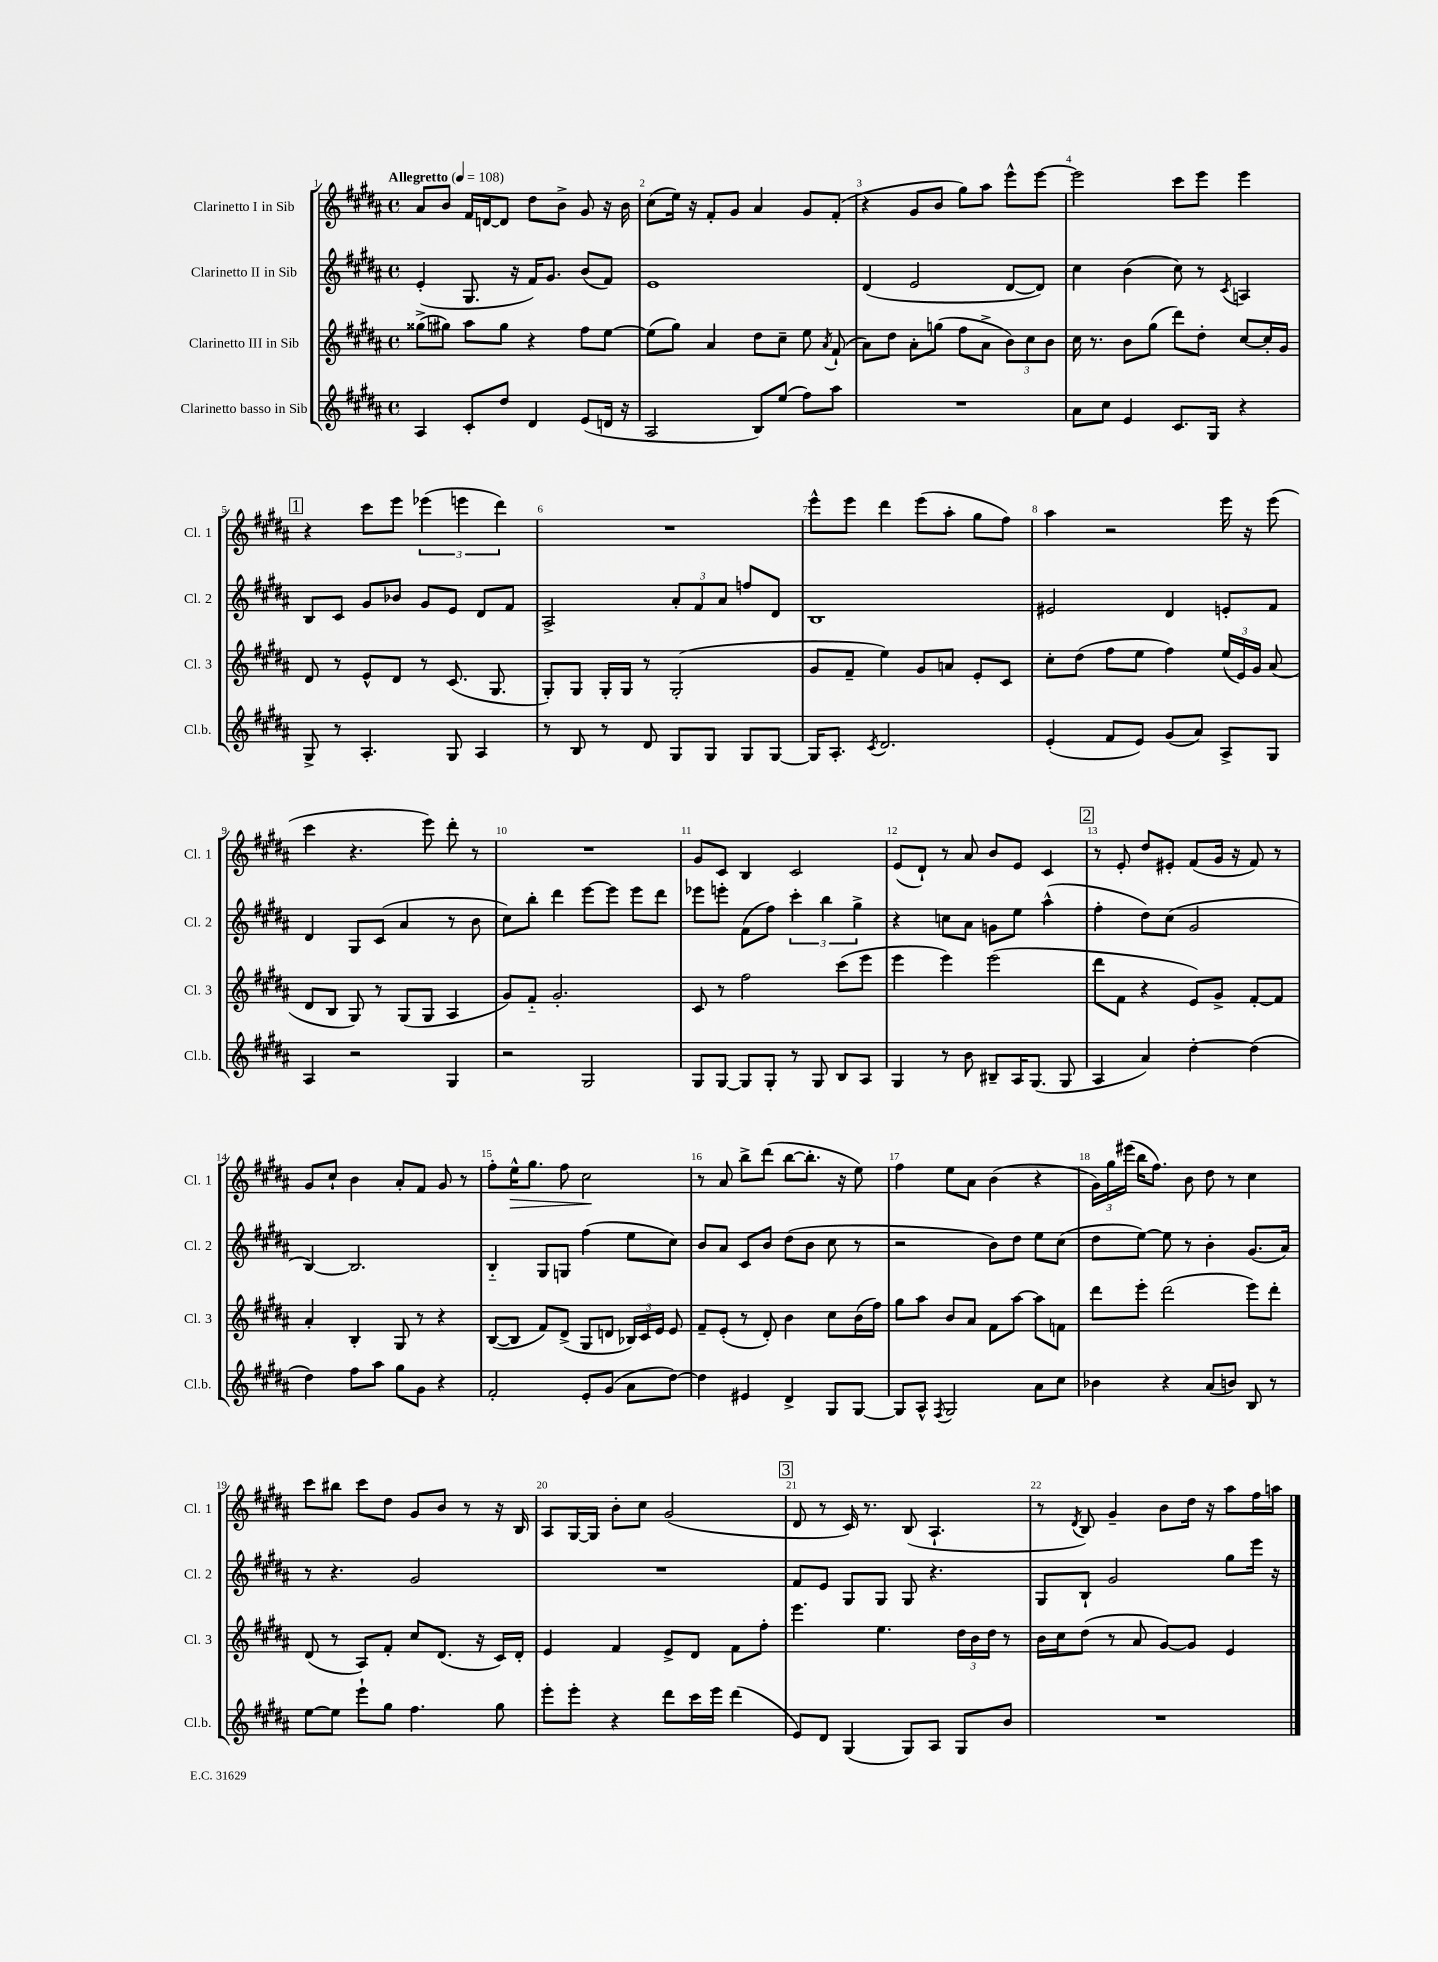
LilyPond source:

<<
\new StaffGroup <<
\new Staff = "s0" \with { instrumentName = "Clarinetto I in Sib" shortInstrumentName = "Cl. 1" } {
    \clef treble \key b \major \defaultTimeSignature \time 4/4 \tempo "Allegretto" 4 = 108
    \autoBeamOff ais'8[ b'8] fis'16[ d'16~ d'8] dis''8[ b'8]-> gis'8 r16 b'16 |
    cis''8[( e''16]) r16 fis'8[-. gis'8] ais'4 gis'8[ fis'8]-.( |
    r4 gis'8[ b'8] gis''8[) ais''8] e'''8[-^ e'''8]~ |
    e'''2 cis'''8[ e'''8] e'''4 |
    \mark \markup { \box "1" } r4 cis'''8[ e'''8] \tuplet 3/2 { ees'''4( e'''4 dis'''4) } |
    R1 |
    e'''8[-^ e'''8] dis'''4 e'''8[( ais''8]-. gis''8[ fis''8]) |
    ais''4 r2 e'''16 r16 e'''8( |
    cis'''4 r4. e'''8) dis'''8-. r8 |
    R1 |
    gis'8[ cis'8] b4 cis'2 |
    e'8[( dis'8]-!) r8 ais'8 b'8[ e'8] cis'4 |
    \mark \markup { \box "2" } r8 e'8-. dis''8[ eis'8]-. fis'8[( gis'16] r16 fis'8) r8 |
    gis'8[ cis''8]-! b'4 ais'8[-. fis'8] gis'8 r8 |
    fis''8[-. e''16-^\> gis''8.] fis''8 cis''2\! |
    r8 ais'8 b''8[-> dis'''8]( b''8[~ b''8.]-. r16 e''8) |
    fis''4 e''8[ ais'8] b'4( r4 |
    \tuplet 3/2 { gis'16[) gis''16 eis'''16]( } b''16[ fis''8.]) b'8 dis''8 r8 cis''4 |
    cis'''8[ bis''8] cis'''8[ dis''8] gis'8[ b'8] r8 r16 b16 |
    ais8[ gis16~ gis16] b'8[-. cis''8] gis'2( |
    \mark \markup { \box "3" } dis'8 r8 cis'16) r8. b8( ais4.-! |
    r8 \acciaccatura { dis'8 } b8) gis'4-- b'8[ dis''16] r16 ais''8[ fis''16 a''16] \bar "|." |
}
\new Staff = "s1" \with { instrumentName = "Clarinetto II in Sib" shortInstrumentName = "Cl. 2" } {
    \clef treble \key b \major \defaultTimeSignature \time 4/4
    \autoBeamOff e'4-.( gis8. r16 fis'16[) gis'8.] b'8[( fis'8]) |
    e'1 |
    dis'4( e'2 dis'8[~ dis'8]) |
    cis''4 b'4( cis''8) r8 \acciaccatura { cis'8 } a4 |
    \mark \markup { \box "1" } b8[ cis'8] gis'8[ bes'8] gis'8[ e'8] dis'8[ fis'8] |
    ais2-> \tuplet 3/2 { ais'8[-. fis'8 ais'8] } f''8[ dis'8] |
    b1 |
    eis'2 dis'4 e'8[-. fis'8] |
    dis'4 gis8[ cis'8]( ais'4 r8 b'8 |
    cis''8[) b''8]-. dis'''4 e'''8[~ e'''8] e'''8[ dis'''8] |
    ees'''8[ e'''8]-. fis'8[( fis''8]) \tuplet 3/2 { cis'''4-. b''4 gis''4-> } |
    r4 c''8[ ais'8] g'8[ e''8] ais''4-^( |
    \mark \markup { \box "2" } fis''4-. dis''8[) cis''8]( gis'2 |
    b4~) b2. |
    b4-_ gis8[ g8] fis''4( e''8[ cis''8]) |
    b'8[ ais'8] cis'8[ b'8] dis''8[( b'8] cis''8 r8 |
    r2 b'8[) dis''8] e''8[ cis''8]( |
    dis''8[ e''8]~) e''8 r8 b'4-. gis'8.[( ais'16]) |
    r8 r4. gis'2 |
    R1 |
    \mark \markup { \box "3" } fis'8[ e'8] gis8[ gis8] gis8 r4. |
    gis8[ b8]-! gis'2 gis''8[ e'''16] r16 \bar "|." |
}
\new Staff = "s2" \with { instrumentName = "Clarinetto III in Sib" shortInstrumentName = "Cl. 3" } {
    \clef treble \key b \major \defaultTimeSignature \time 4/4
    \autoBeamOff gisis''8[->( gis''8]) ais''8[ gis''8] r4 fis''8[ e''8]~ |
    e''8[( gis''8]) ais'4 dis''8[ cis''8]-- e''8 \acciaccatura { ais'8 } fis'8-!( |
    ais'8[) dis''8] ais'8[-. g''8]( fis''8[ ais'8]-> \tuplet 3/2 { b'8[) cis''8 b'8] } |
    cis''16 r8. b'8[ gis''8]( dis'''8[) dis''8]-. cis''8[~ cis''16-. gis'16] |
    \mark \markup { \box "1" } dis'8 r8 e'8[-^ dis'8] r8 cis'8.( gis8. |
    gis8[-.) gis8] gis16[-. gis16] r8 gis2-.( |
    gis'8[ fis'8]-- e''4) gis'8[ a'8] e'8[-. cis'8] |
    cis''8[-. dis''8]( fis''8[ e''8] fis''4) \tuplet 3/2 { e''16[( e'16) gis'16] } ais'8( |
    dis'8[ b8] gis8) r8 gis8[( gis8] ais4 |
    gis'8[) fis'8]-_ gis'2.-. |
    cis'8 r8 fis''2 cis'''8[( e'''8] |
    e'''4 e'''4) e'''2( |
    \mark \markup { \box "2" } dis'''8[ fis'8] r4 e'8[) gis'8]-> fis'8[~-. fis'8] |
    ais'4-. b4-. gis8 r8 r4 |
    b8[~( b8] fis'8[) dis'8]->( gis8[ d'8] \tuplet 3/2 { bes16[) cis'16 e'16] } e'8 |
    fis'8[-- e'8]-.( r8 dis'8-.) b'4 cis''8[ b'16( fis''16]) |
    gis''8[ ais''8] b'8[ ais'8] fis'8[ ais''8]~ ais''8[ f'8] |
    dis'''8[ e'''8]-. dis'''2( e'''8[) dis'''8]-. |
    dis'8( r8 ais8[) fis'8]-. cis''8[ dis'8.]( r16 cis'16[) dis'16]-. |
    e'4 fis'4 e'8[-> dis'8] fis'8[ fis''8]-. |
    \mark \markup { \box "3" } e'''4. e''4. \tuplet 3/2 { dis''16[ b'16 dis''16] } r8 |
    b'16[ cis''16 dis''8]( r8 ais'8 gis'8[~) gis'8] e'4 \bar "|." |
}
\new Staff = "s3" \with { instrumentName = "Clarinetto basso in Sib" shortInstrumentName = "Cl.b." } {
    \clef treble \key b \major \defaultTimeSignature \time 4/4
    \autoBeamOff ais4 cis'8[-. dis''8] dis'4 e'8[( d'16] r16 |
    ais2 b8[) e''8]( fis''8[) ais''8] |
    R1 |
    ais'8[ cis''8] e'4 cis'8.[ gis16] r4 |
    \mark \markup { \box "1" } gis8-> r8 ais4.-. gis8 ais4 |
    r8 b8 r8 dis'8 gis8[ gis8] gis8[ gis8]~ |
    gis16[ ais8.]-. \acciaccatura { cis'8 } dis'2. |
    e'4-.( fis'8[ e'8]) gis'8[( ais'8]) ais8[-> gis8] |
    ais4 r2 gis4 |
    r2 gis2 |
    gis8[ gis8]~ gis8[ gis8]-. r8 gis8 b8[ ais8] |
    gis4 r8 b'8 bis8[-- ais16 gis8.]( gis8 |
    \mark \markup { \box "2" } ais4 ais'4) dis''4~-. dis''4( |
    dis''4) fis''8[ ais''8] gis''8[ gis'8] r4 |
    fis'2-. e'8[-. gis'8]( ais'8[ dis''8]~) |
    dis''4 eis'4 dis'4-> gis8[ gis8]~ |
    gis8[ ais8]-^ \acciaccatura { fis8 } gis2 ais'8[ cis''8] |
    bes'4 r4 ais'8[( b'8]) b8 r8 |
    e''8[~ e''8] e'''8[-! gis''8] fis''4. gis''8 |
    e'''8[-. e'''8]-. r4 dis'''8[ cis'''16 e'''16] dis'''4( |
    \mark \markup { \box "3" } e'8[) dis'8] gis4( gis8[) ais8] gis8[ b'8] |
    R1 \bar "|." |
}
>>
>>
\layout { \context { \Score \override BarNumber.break-visibility = ##(#f #t #t) barNumberVisibility = #all-bar-numbers-visible } }
